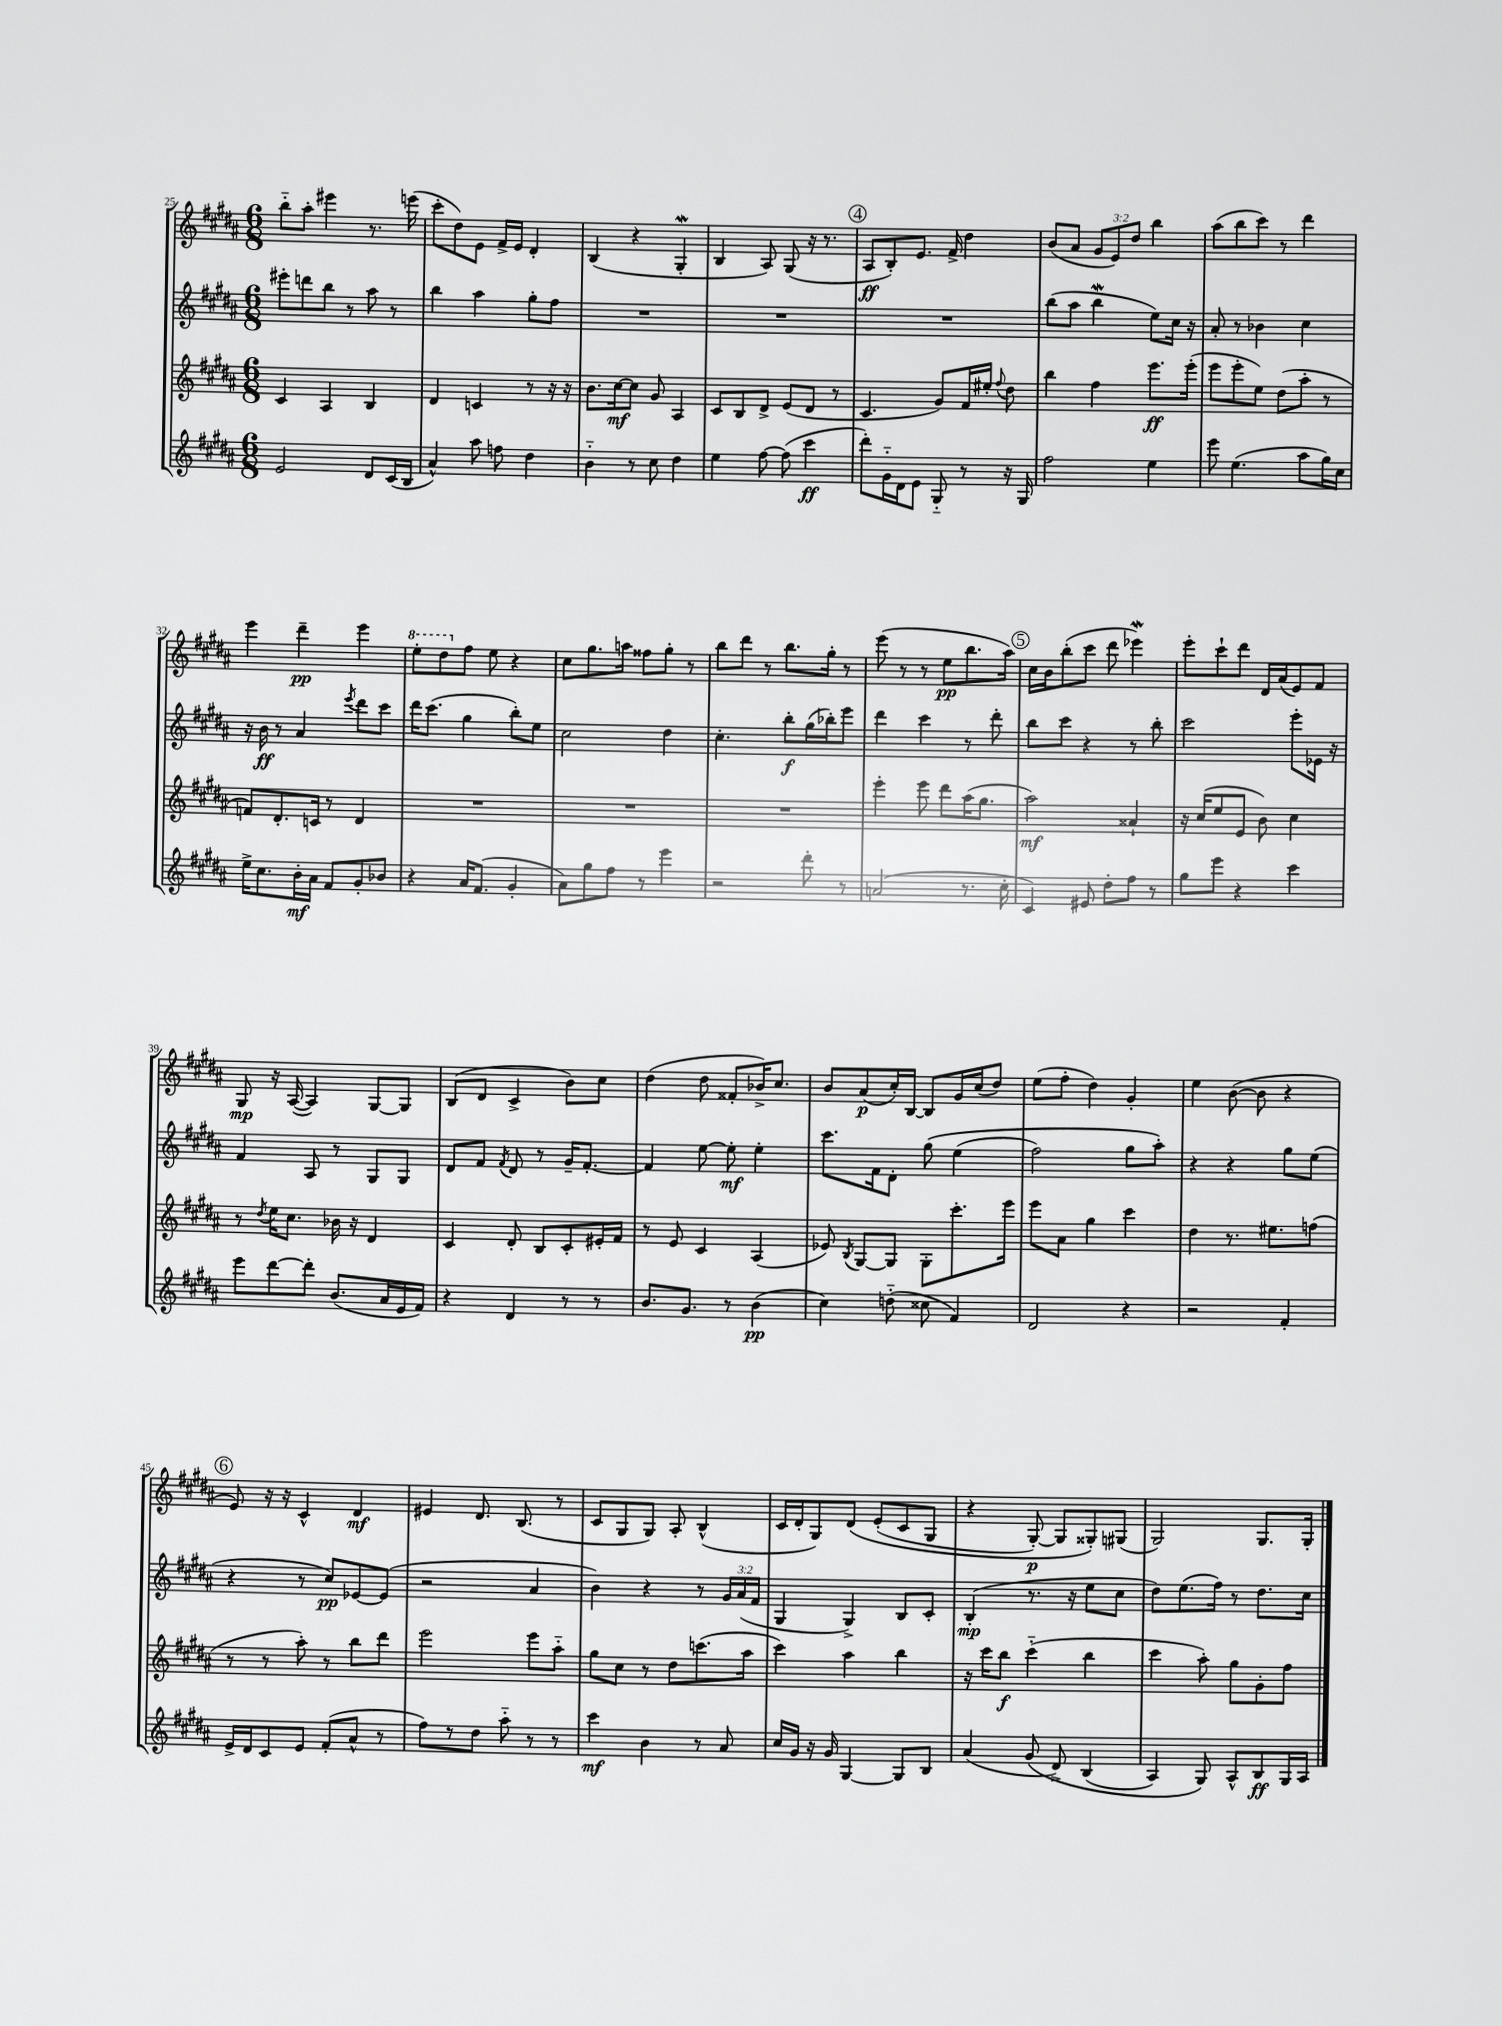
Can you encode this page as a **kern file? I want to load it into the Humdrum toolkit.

**kern	**kern	**kern	**kern
*staff4	*staff3	*staff2	*staff1
*clefG2	*clefG2	*clefG2	*clefG2
*k[f#c#g#d#a#]	*k[f#c#g#d#a#]	*k[f#c#g#d#a#]	*k[f#c#g#d#a#]
*M6/8	*M6/8	*M6/8	*M6/8
2e/	4c#/	8eee#'\L	8bb'~\L
.	.	8ddd\	8aa#'\J
.	4A#/	8bb\J	4eee#\
.	.	8r	.
8d#/L	4B/	8aa#\	8.r
(16c#/L	.	8r	.
16B/JJ	.	.	(16eee\
=	=	=	=
4a#^^/)	4d#/	4bb\	8ccc#'\L
.	.	.	8dd#\)
8aa#\	4c/	4aa#\	8e\J
8ff\	.	.	16f#^/LL
.	.	.	16e/JJ
4dd#\	8r	8gg#'\L	4d#'/
.	16r	8ff#\J	.
.	16r	.	.
=	=	=	=
4b'~\	8.b\L	2.r	(4B/
.	[16cc#\k	.	.
8r	8cc#\]J	.	4r
8cc#\	8g#/	.	.
4dd#\	4A#/	.	4G#'/
=	=	=	=
4ee\	8c#/L	2.r	4B/
.	8B/	.	.
[8ff#\	8d#^/J	.	8A#/)
(8ff#\]	(8e/L	.	(8G#/
4ccc#\	8d#/J	.	16r
.	.	.	8.r
.	8r	.	.
=	=	=	=
8ddd#'\L)	4.c#/	2.r	8A#/L
16g#'~\L	.	.	8B'/)
16d#\J	.	.	.
8e\J	.	.	8.e/J
8G#'~/	8g#/L)	.	.
.	.	.	16f#^/
8r	16f#/L	.	4dd#\
.	16ee#'/JJ	.	.
.	8qqff#/	.	.
16r	8dd#\	.	.
16G#/	.	.	.
=	=	=	=
2ff#\	4bb\	(8bb\L	(8b/L
.	.	8aa#\J	8a#/J
.	4ff#\	4bb\	12g#/L
.	.	.	12e/)
.	.	.	12dd#/J
4ee\	8.eee\L	8ee\L)	4bb\
.	.	16cc#\Jk	.
.	(16eee'\Jk	16r	.
=	=	=	=
8eee\	8eee\L	8a#'/	(8aa#\L
(4.ee\	8eee'\	8r	8bb\
.	8ee\J)	4b-\	8ccc#\J)
.	(8dd#\L	.	8r
8aa#\L	8aa#'\J	4cc#\	4ddd#\
16gg#\L)	8r	.	.
16cc#\JJ	.	.	.
=	=	=	=
16ee^\LK	8f/L)	16r	4eee\
8.cc#\	.	16b\	.
.	8.d#'/	8r	.
16b'\L	.	4a#/	4ddd#~\
16a#\JJ	16c/Jk	.	.
8f#/L	8r	.	.
.	.	8qeee/	.
8g#'/	4d#/	8ddd#\L	4eee\
8b-/J	.	8ccc#\J	.
=	=	=	=
4r	2.r	16ddd#\LK	8eee'\L
.	.	(8.ccc#\J	.
.	.	.	8ddd#\
16a#/LK	.	4gg#\	8ff#\J
(8.f#/J	.	.	.
.	.	.	8ee\
4g#'/	.	8bb'\L)	4r
.	.	8ee\J	.
=	=	=	=
8a#\L)	2.r	2cc#\	8cc#\L
8gg#\	.	.	8.gg#\
8ff#\J	.	.	.
.	.	.	16aa\Jk
8r	.	.	8ff##\L
4eee\	.	4dd#\	8gg#'\J
.	.	.	8r
=	=	=	=
2r	2.r	4.cc#'\	8bb\L
.	.	.	8ddd#\J
.	.	.	8r
.	.	8bb'\L	8.bb\L
8ddd#'\	.	(16gg#\L	.
.	.	16bb-'\J)	16gg#'\Jk
8r	.	8eee\J	8r
=	=	=	=
(2a/	4eee'\	4ddd#\	(8eee\
.	.	.	8r
.	8eee\	4ccc#\	8r
.	8ddd#\L	.	8ee\L
8.r	(16aa#\K	8r	8.bb\
.	8.gg#\J	.	.
.	.	8ddd#'\	.
16cc#'\	.	.	16aa#\Jk)
=	=	=	=
4c#/)	2aa#\)	8bb\L	16cc#\LL
.	.	.	16b\J
.	.	8ccc#\J	(8bb'\
8e#/	.	4r	8ccc#\J
8dd#'\L	.	.	8ddd#\
8ff#\J	4a##`/	8r	4eee-\)
8r	.	8bb'\	.
=	=	=	=
8gg#\L	16r	2ccc#\	8eee'\L
.	(16cc#/LK	.	.
8eee\J	8ee/	.	8ccc#`\
4r	8e/J	.	8ddd#\J
.	8b\)	.	16d#/LL
.	.	.	(16a#/J
4ccc#\	4cc#\	8eee'\L	8e/)
.	.	16e-\Jk	8f#/J
.	.	16r	.
=	=	=	=
8eee\L	8r	4f#/	8G#/
.	8qdd#/	.	.
[8ddd#\	16ee\LK	.	16r
.	8.cc#\J	.	([16A#/
8ddd#'\]J	.	8A#/	4A#/])
(8.b/L	16b-\	8r	.
.	16r	.	.
.	4d#/	8G#/L	[8G#/L
16a#/L	.	.	.
16e/	.	8G#/J	8G#/]J
16f#/JJ)	.	.	.
=	=	=	=
4r	4c#/	8d#/L	(8B/L
.	.	8f#/J	8d#/J
.	.	8qf#/	.
4d#/	8d#'/	8d#/	4c#^/
.	8B/L	8r	.
8r	8c#'/	16g#~/LK	8b\L)
.	.	[8.f#'/J	.
8r	16e#'/L	.	8cc#\J
.	16f#/JJ	.	.
=	=	=	=
8.b/L	8r	4f#/]	(4dd#\
.	8e/	.	.
8.g#/J	.	.	.
.	4c#/	[8ee\	8dd#\
8r	.	8ee'\]	8f##'/L
(4b\	(4A#/	4ee'\	16b-^/K)
.	.	.	8.cc#/J
=	=	=	=
4cc#\)	8e-/)	8.ccc#\L	8b/L
.	8qB/	.	.
.	[8G#/L	.	(8a#/
.	.	16f#\k	.
(8dd'~\	8G#/]J	8d#'\J	16cc#'/L)
.	.	.	[16B/JJ
8cc##\	8G#'\L	&(8gg#\	8B/]L
4f#/)	8.ccc#'\	(4ee\	16g#/L
.	.	.	(16cc#/J
.	.	.	8dd#/J)
.	16eee\Jk	.	.
=	=	=	=
2d#/	8eee\L	2ff#\)	(8ee\L
.	8a#\J	.	8ff#'\J
.	4gg#\	.	4dd#\)
4r	4ccc#\	8gg#\L	4g#'/
.	.	8aa#'\J&)	.
=	=	=	=
2r	4dd#\	4r	4ee\
.	8.r	4r	([8b\
.	.	.	8b\]
.	8.ee#\L	.	.
4f#'/	.	8gg#\L	4r
.	(8ff\J	(8ee\J	.
=	=	=	=
16e^/LL	8r	4r	8e/)
16d#/J	.	.	.
8c#/	8r	.	16r
.	.	.	16r
8e/J	8aa#'\)	8r	4c#^^/
(8f#'/L	8r	8cc#/L)	.
8a#^^/J	8bb\L	[8e-/	4d#/
8r	8ddd#\J	(8e-/]J	.
=	=	=	=
8ff#\L)	2eee\	2r	4e#/
8r	.	.	.
8dd#\J	.	.	8.d#/
8aa#'~\	.	.	.
.	.	.	(8.B/
8r	8eee\L	4a#/	.
8r	8aa#'~\J	.	8r
=	=	=	=
4ccc#\	8gg#\L	4b\)	8c#/L
.	8cc#\J	.	8G#/
4b\	8r	4r	8G#/J)
.	8dd#\L	.	8A#'/
8r	(8.ccc\	8r	(4B^^/
8a#/	.	24g#/LL	.
.	.	(24a#/	.
.	16aa#\Jk	.	.
.	.	24f#/JJ	.
=	=	=	=
16cc#/LL	4ccc#\)	4G#/	16c#/LL
16g#/JJ	.	.	16d#'/J
16r	.	.	8G#/)
16g#/	.	.	.
[4G#/	4aa#\	4G#^/)	&(8d#/J
.	.	.	(8e'/L
8G#/]L	4bb\	8B/L	8c#/
8B/J	.	8c#'/J	8G#/J
=	=	=	=
(4a#/	16r	(4B'/	4r
.	16ccc#\LK	.	.
.	8bb\J	.	.
&(8g#/	(4ccc#'~\	8.r	[8G#'/)
8d#^/)	.	.	8G#/]L
.	.	16r	.
(4B/	4bb\	8ee\L	8G##'/&)
.	.	8cc#\J	(8G#/J
=	=	=	=
4A#/)	4ccc#\	8dd#\L)	2G#/)
.	.	(8.ee\	.
8G#/&)	8aa#'\)	.	.
.	.	16ff#\Jk)	.
8A#^^/L	8gg#\L	8r	.
8B/	8g#'\	8.dd#\L	8.G#/L
16G#/L	8ff#\J	.	.
16A#/JJ	.	16cc#\Jk	16G#'/Jk
==	==	==	==
*-	*-	*-	*-
